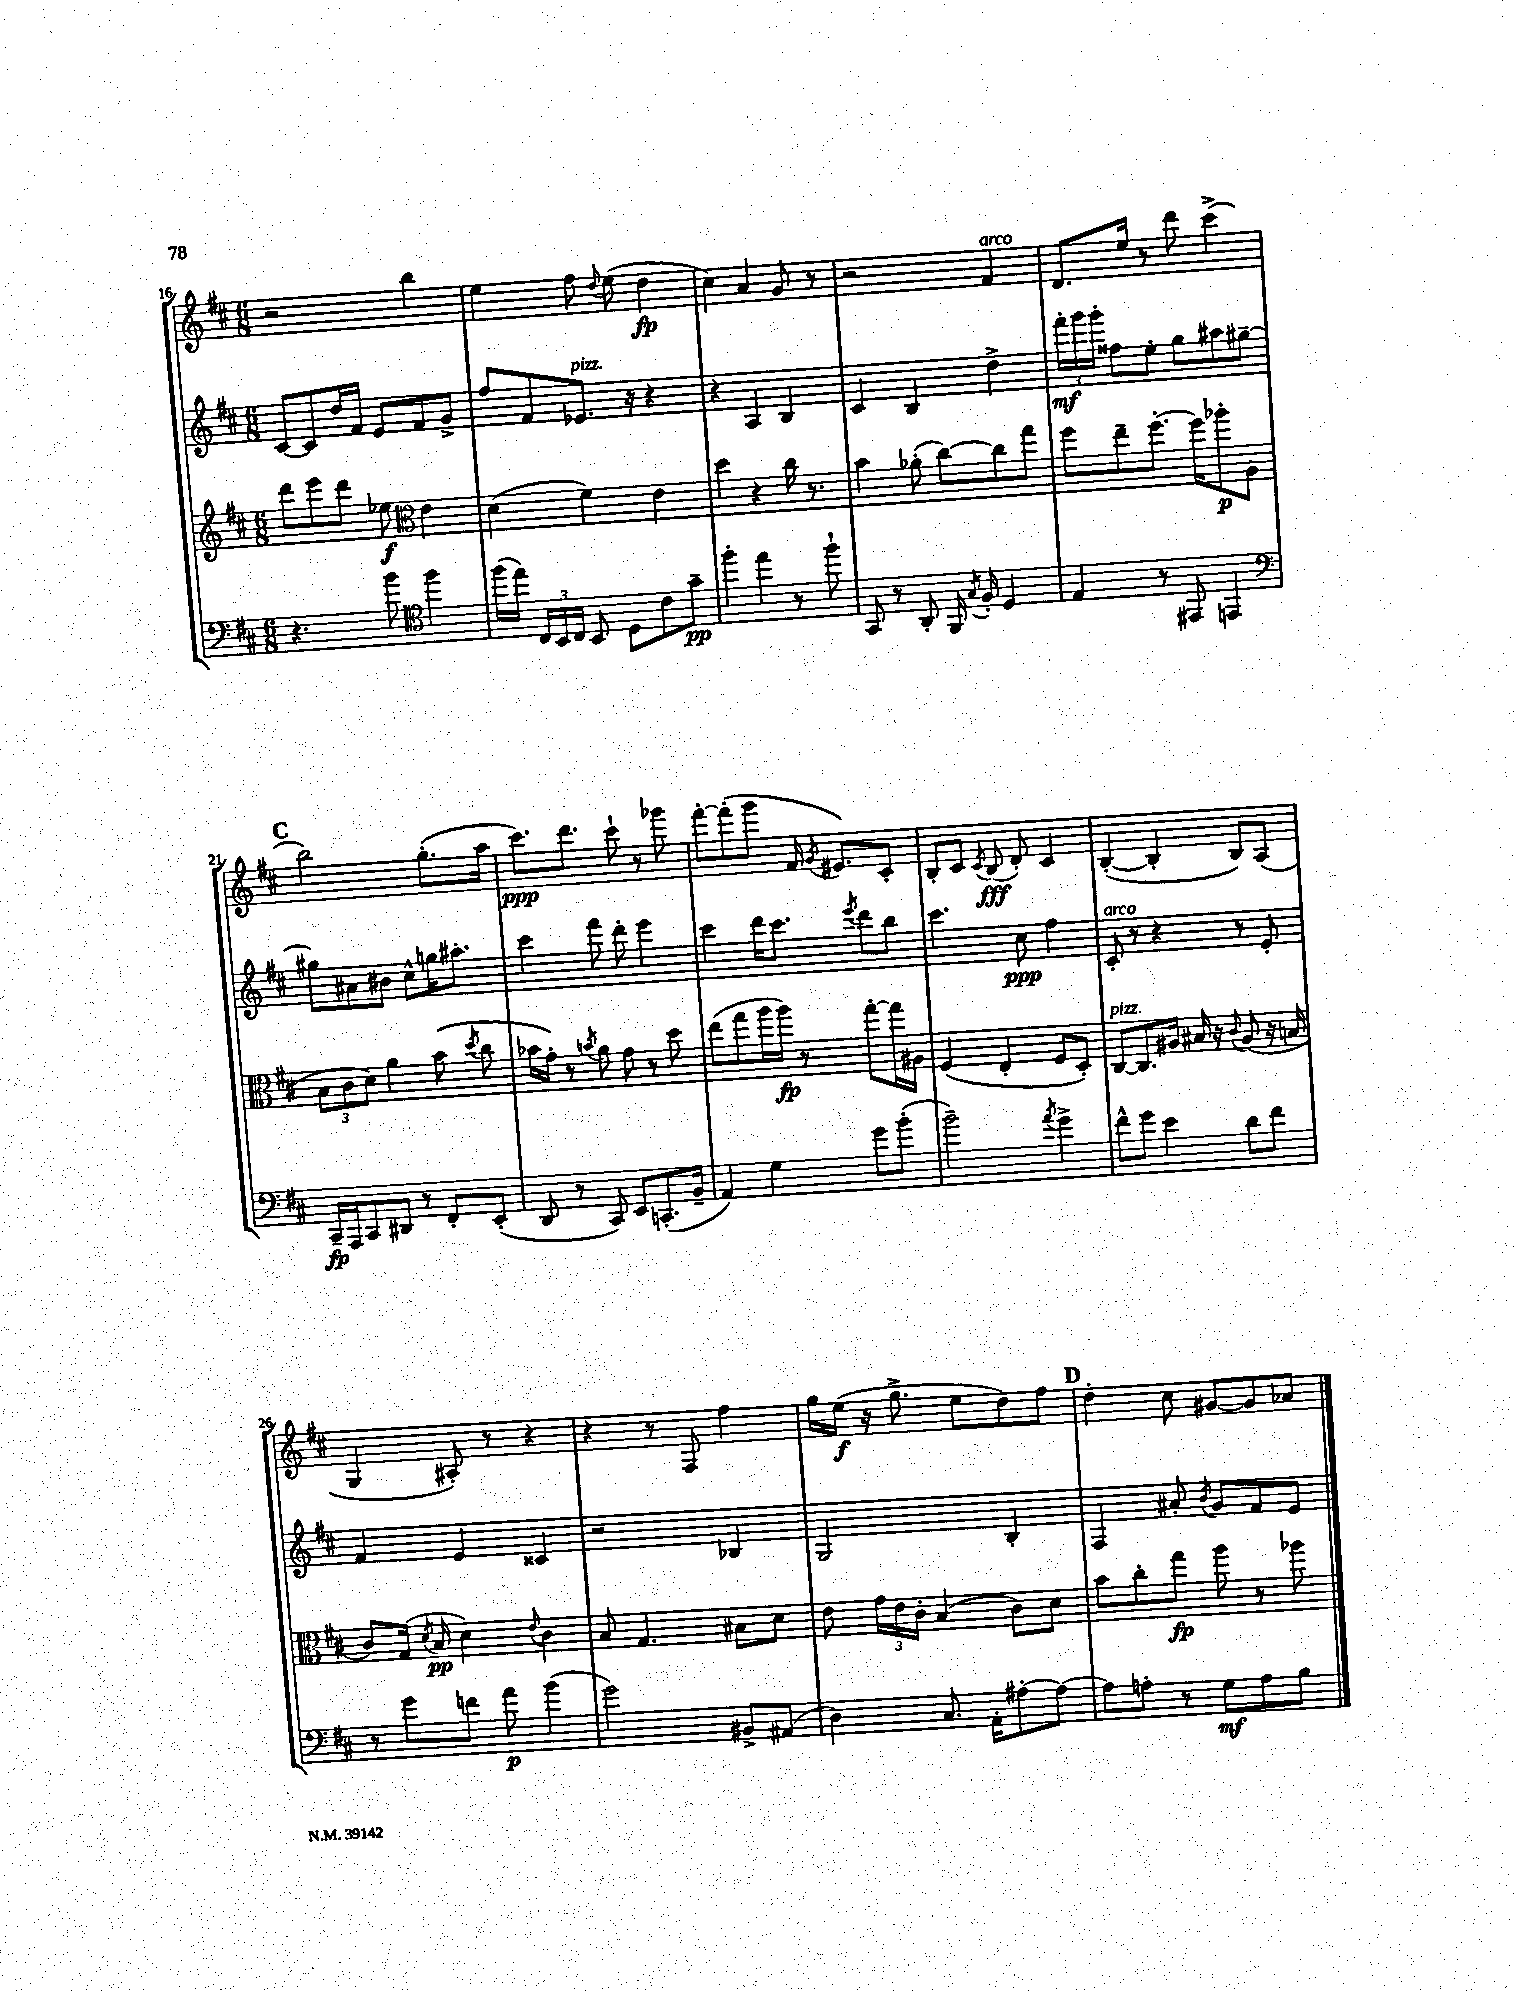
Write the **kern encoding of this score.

**kern	**dynam	**kern	**dynam	**kern	**dynam	**kern	**dynam
*part4	*part4	*part3	*part3	*part2	*part2	*part1	*part1
*staff4	*staff4	*staff3	*staff3	*staff2	*staff2	*staff1	*staff1
*clefF4	*	*clefG2	*	*clefG2	*	*clefG2	*
*k[f#c#]	*	*k[f#c#]	*	*k[f#c#]	*	*k[f#c#]	*
*M6/8	*	*M6/8	*	*M6/8	*	*M6/8	*
=16	=16	=16	=16	=16	=16	=16	=16
4.r	.	8ddd\L	.	[8c#/L	.	2r	.
.	.	8eee\	.	8c#/]	.	.	.
.	.	8ddd\J	.	16dd/L	.	.	.
.	.	.	.	16f#/JJ	.	.	.
8b\	.	8ee-X\	f	8e/L	.	.	.
*clefC4	*	*clefC3	*	*	*	*	*
4ff#\	.	4e\	.	8f#/	.	4bb\	.
.	.	.	.	8g^/J	.	.	.
=17	=17	=17	=17	=17	=17	=17	=17
(16ff#\LL	.	(4d\	.	8ff#/L	.	4ee\	.
16ee\JJ)	.	.	.	.	.	.	.
24C#/LL	.	.	.	8f#/	.	.	.
24BB/	.	.	.	.	.	.	.
24C#/JJ	.	.	.	.	.	.	.
!	!	!	!	!LO:TX:a:i:t=pizz.	!	!	!
8BB/	.	4f#\)	.	8.e-X/J	.	8ff#\	.
.	.	.	.	.	.	8qqdd/	.
8D\L	.	.	.	.	.	(8ee\	.
.	.	.	.	16r	.	.	.
8c#\	.	4e\	.	4r	.	4dd\	fp
8g~\J	pp	.	.	.	.	.	.
=18	=18	=18	=18	=18	=18	=18	=18
4ff#'\	.	4dd\	.	4r	.	4cc#\)	.
4ee\	.	4r	.	4A/	.	4a/	.
8r	.	16cc#\	.	4B/	.	8g/	.
.	.	8.r	.	.	.	.	.
8ff#`\	.	.	.	.	.	8r	.
=19	=19	=19	=19	=19	=19	=19	=19
8GG/	.	4b\	.	4c#/	.	2r	.
8r	.	.	.	.	.	.	.
8AA'/	.	(8a-X'\	.	4B/	.	.	.
16FF#/	.	[8cc#\L)	.	.	.	.	.
8qG/	.	.	.	.	.	.	.
16F#'/	.	.	.	.	.	.	.
!	!	!	!	!	!	!LO:TX:a:i:t=arco	!
4D/	.	8cc#\]	.	4dd^\	.	4f#/	.
.	.	8gg\J	.	.	.	.	.
=20	=20	=20	=20	=20	=20	=20	=20
4E/	.	8ff#\L	.	24fff#'\LL	mf	8.d/L	.
.	.	.	.	24ggg\	.	.	.
.	.	.	.	24ggg'\JJ	.	.	.
.	.	8ee~\	.	8ff##X\L	.	.	.
.	.	.	.	.	.	16ee/Jk	.
8r	.	[8.ff#'\J	.	8ee'\J	.	8r	.
8EE#X/	.	.	.	8gg\L	.	8ddd\	.
.	.	16ff#\KL]	.	.	.	.	.
4EEn/	.	8aa-X'\	p	8aa#X\	.	(4ccc#^\	.
.	.	(8A\J	.	[8gg#X~\J	.	.	.
!!LO:LB:g=z
!!LO:REH:place=s1:t=C
=21	=21	=21	=21	=21	=21	=21	=21
*clefF4	*	*	*	*	*	*	*
16CC#~/LL	fp	12B\L	.	8gg#X\L]	.	2bb\)	.
16AAA/J	.	.	.	.	.	.	.
.	.	12c#\	.	.	.	.	.
8CC#/	.	.	.	8a#X\	.	.	.
.	.	12d\J)	.	.	.	.	.
8DD#X/J	.	4a\	.	8b#X\J	.	.	.
8r	.	.	.	8cc#^^\L	.	.	.
8FF#'/L	.	(8b\	.	16ggn\K	.	(8.gg'\L	.
.	.	.	.	8.aa#X'\J	.	.	.
.	.	8qdd/	.	.	.	.	.
(8EE'/J	.	8cc#\	.	.	.	.	.
.	.	.	.	.	.	16aa\Jk	.
=22	=22	=22	=22	=22	=22	=22	=22
8DD/	.	16b-X\LL	.	4ccc#\	.	8.ccc#\L)	ppp
.	.	16g'\JJ)	.	.	.	.	.
8r	.	8r	.	.	.	.	.
.	.	.	.	.	.	8.ddd\J	.
.	.	8qbn/	.	.	.	.	.
8CC#/)	.	8a\	.	8fff#\	.	.	.
8EE/L	.	8g\	.	8ddd'\	.	8ccc#`\	.
(8.CCn'/	.	8r	.	4eee\	.	8r	.
.	.	8dd\	.	.	.	8ggg-X\	.
16BB~/Jk	.	.	.	.	.	.	.
=23	=23	=23	=23	=23	=23	=23	=23
4AA/)	.	(8ee\L	.	4ccc#\	.	[8fff#'\L	.
.	.	8gg\	.	.	.	(8fff#'\]	.
4G\	.	16aa\L	.	16ddd\KL	.	8ggg\J	.
.	.	16aa\JJ)	fp	8.ccc#\J	.	.	.
.	.	8r	.	.	.	16f#/	.
.	.	.	.	.	.	8qg/	.
.	.	.	.	.	.	8.e#X/L)	.
.	.	.	.	8qeee/	.	.	.
8g\L	.	[8gg'\L	.	8ddd\L	.	.	.
(8b'\J	.	16gg\L]	.	8bb\J	.	8c#'/J	.
.	.	16A#X\JJ	.	.	.	.	.
=24	=24	=24	=24	=24	=24	=24	=24
2b~\)	.	(4F#/	.	4.ccc#\	.	8B'/L	.
.	.	.	.	.	.	8c#/J	.
.	.	.	.	.	.	8qc#/	.
.	.	4E'/	.	.	.	(8B/	fff
.	.	.	.	8cc#\	ppp	8d'/)	.
8qa/	.	.	.	.	.	.	.
4g^\	.	8F#/L	.	4ff#\	.	4c#/	.
.	.	8D'/J)	.	.	.	.	.
=25	=25	=25	=25	=25	=25	=25	=25
!	!	!	!	!LO:TX:a:i:t=arco	!	!	!
!	!	!LO:TX:a:i:t=pizz.	!	!	!	!	!
8f#^^\L	.	[8C#/L	.	8c#'/	.	([4B'/	.
8g\J	.	8.C#/]	.	8r	.	.	.
4e\	.	.	.	4r	.	4B'/]	.
.	.	16A#X/Jk	.	.	.	.	.
.	.	16B#X/	.	.	.	.	.
.	.	16r	.	.	.	.	.
.	.	8qqc#/	.	.	.	.	.
8d\L	.	(8A#/	.	8r	.	8B/L)	.
8f#\J	.	16r	.	8e'/	.	(8A/J	.
.	.	16Bn/	.	.	.	.	.
!!LO:LB:g=z
=26	=26	=26	=26	=26	=26	=26	=26
8r	.	8c#/L)	.	4f#/	.	4G/	.
8g\L	.	(16G/Jk	.	.	.	.	.
.	.	8qd/	.	.	.	.	.
.	.	16B/	pp	.	.	.	.
8fn\J	.	4d\)	.	4e/	.	8A#X'/)	.
8a\	p	.	.	.	.	8r	.
.	.	8qqe/	.	.	.	.	.
(4b\	.	4c#\	.	4c##X/	.	4r	.
=27	=27	=27	=27	=27	=27	=27	=27
2g\)	.	8B/	.	2r	.	4r	.
.	.	4.G/	.	.	.	.	.
.	.	.	.	.	.	8r	.
.	.	.	.	.	.	8F#/	.
8BB#X^/L	.	8B#X\L	.	4B-X/	.	4ff#\	.
(8AA#X/J	.	8d\J	.	.	.	.	.
=28	=28	=28	=28	=28	=28	=28	=28
4D\)	.	8e\	.	2G/	.	16gg\LL	.
.	.	.	.	.	.	(16ee\JJ	f
.	.	24g\LL	.	.	.	16r	.
.	.	24e\	.	.	.	.	.
.	.	.	.	.	.	8.gg^\	.
.	.	24c#'\JJ	.	.	.	.	.
8.C#/	.	(4B/	.	.	.	.	.
.	.	.	.	.	.	8ee\L	.
16AA'\KL	.	.	.	.	.	.	.
[8A#X'\	.	8c#\L)	.	4B'/	.	8dd\)	.
8A#\J_	.	8d\J	.	.	.	8ff#\J	.
!!LO:REH:place=s1:t=D
=29	=29	=29	=29	=29	=29	=29	=29
8A#\L]	.	8b\L	.	4F#/	.	4dd'\	.
8An'\J	.	8cc#'\	.	.	.	.	.
8r	.	8gg\J	fp	8a#X'/	.	8cc#\	.
.	.	.	.	8qb/	.	.	.
8G\L	mf	8aa\	.	8g/L	.	[8g#X/L	.
8A\	.	8r	.	8f#/	.	8g#/]	.
8B\J	.	8aa-X\	.	8e/J	.	8a-X/J	.
==	==	==	==	==	==	==	==
*-	*-	*-	*-	*-	*-	*-	*-
